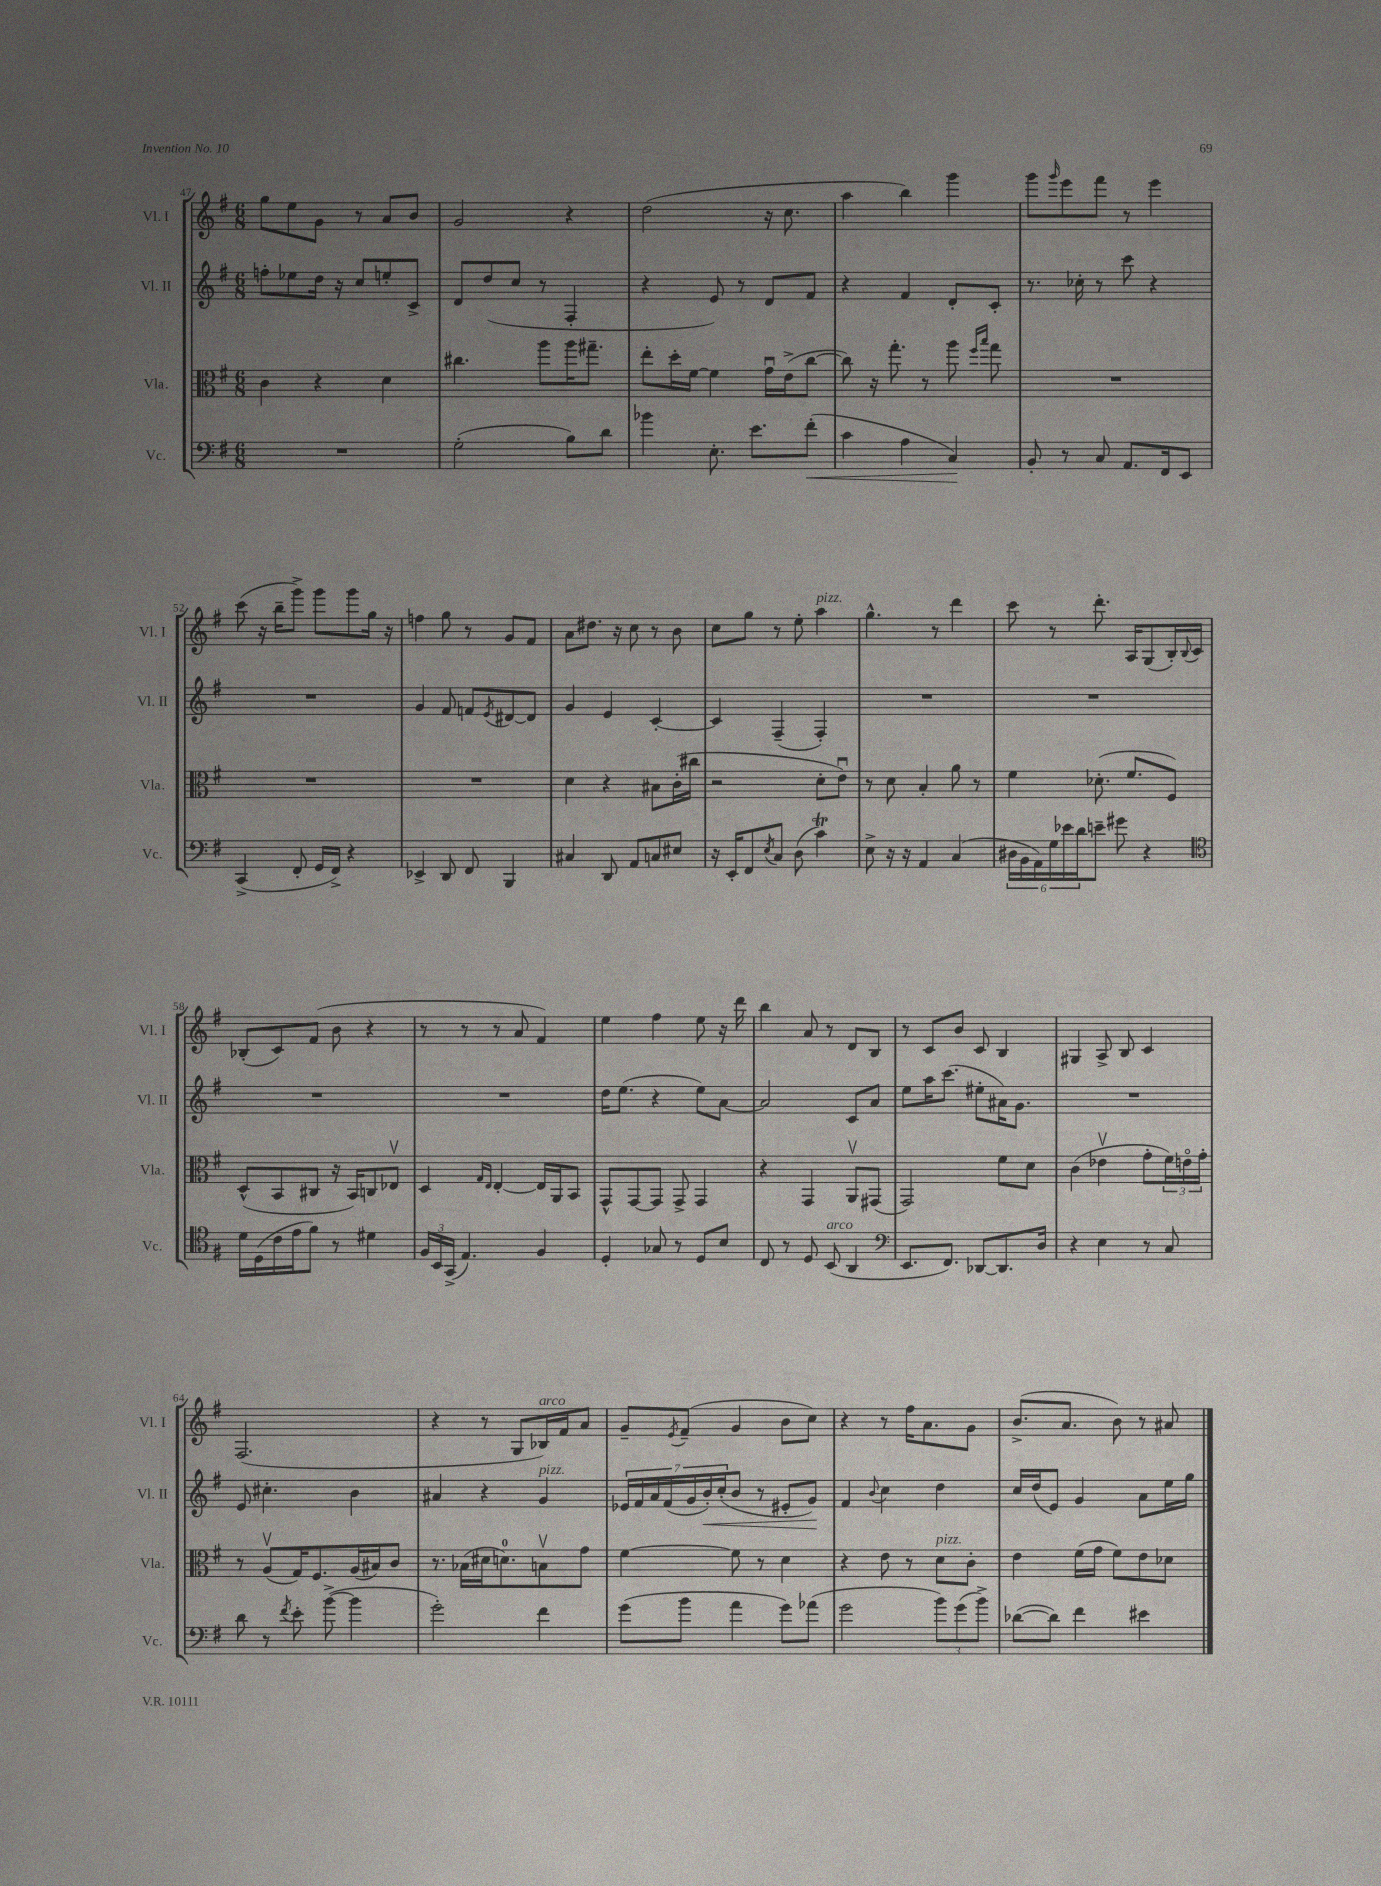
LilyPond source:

<<
\new StaffGroup <<
\new Staff = "s0" \with { instrumentName = "Vl. I" shortInstrumentName = "Vl. I" } {
    \clef treble \key g \major \numericTimeSignature \time 6/8
    g''8 e''8 g'8 r8 a'8 b'8 |
    g'2 r4 |
    d''2( r16 c''8. |
    a''4 b''4) g'''4 |
    g'''8 \grace { g'''16 } e'''8 fis'''8 r8 e'''4 |
    c'''8( r16 b''16-- g'''8->) g'''8 g'''8 g''16 r16 |
    f''4 g''8 r8 g'8 fis'8 |
    a'8 dis''8. r16 c''8 r8 b'8 |
    c''8 g''8 r8 e''8-. a''4^\markup { \italic "pizz." } |
    g''4.-^ r8 d'''4 |
    c'''8 r8 d'''8.-. a16 g8( b16-.) \appoggiatura { b8 } c'16 |
    bes8-.( c'8) fis'8( b'8 r4 |
    r8 r8 r8 a'8 fis'4) |
    e''4 fis''4 e''8 r16 d'''16 |
    b''4 a'8 r8 d'8 b8 |
    r8 c'8 b'8 c'8 b4 |
    gis4 a8-> b8 c'4 |
    fis2.( |
    r4 r8 g8 bes16^\markup { \italic "arco" }) fis'16 a'8 |
    g'8-- \acciaccatura { e'8 } fis'8--( g'4 b'8 c''8) |
    r4 r8 fis''16 a'8. g'8 |
    b'8.->( a'8. b'8) r8 ais'8 \bar "|." |
}
\new Staff = "s1" \with { instrumentName = "Vl. II" shortInstrumentName = "Vl. II" } {
    \clef treble \key g \major \numericTimeSignature \time 6/8
    f''8-. ees''8 d''16 r16 c''8 e''8-. c'8-> |
    d'8 d''8( c''8 r8 fis4-. |
    r4 e'8) r8 d'8 fis'8 |
    r4 fis'4 d'8-. c'8-. |
    r8. ces''16-. r8 c'''8 r4 |
    R2. |
    g'4 fis'8 f'8 \acciaccatura { e'8 } dis'8~ dis'8 |
    g'4 e'4 c'4~-. |
    c'4 fis4--( fis4-.) |
    R2. |
    R2. |
    R2. |
    R2. |
    d''16 e''8.( r4 e''8) a'8~ |
    a'2 c'8 a'8 |
    e''8 a''16 c'''8.( eis''8-. ais'16) g'8. |
    R2. |
    e'8 cis''4.-. b'4 |
    ais'4 r4 g'4^\markup { \italic "pizz." } |
    \tuplet 7/4 { ees'16 fis'16 a'16 fis'16( g'16 b'16-.\<) c''16-.( } b'8 r8 eis'8-. g'8\!) |
    fis'4 \appoggiatura { b'8 } c''4 d''4 |
    c''16 d''16( e'8) g'4 a'8 e''16 g''16 \bar "|." |
}
\new Staff = "s2" \with { instrumentName = "Vla." shortInstrumentName = "Vla." } {
    \clef alto \key g \major \numericTimeSignature \time 6/8
    c'4 r4 d'4 |
    cis''4. a''8 a''16 gis''8.-- |
    e''8-. d''16-. fis'16~ fis'4 g'16\downbow e'16->( c''8~ |
    c''8) r16 g''8.-. r8 a''8 \grace { fis''16 b''16 } g''8 |
    R2. |
    R2. |
    R2. |
    d'4 r4 bis8 c'16-.( cis''16 |
    r2 d'8-. e'8\downbow) |
    r8 d'8 b4-. a'8 r8 |
    fis'4 des'8.-.( fis'8. fis8) |
    d8-^( b,8 cis8 r16 b,16) c8 ees8\upbow |
    d4 \grace { g16 e16 } e4~-. e16 a,16 b,8 |
    g,8-^ g,8~ g,8 g,8-> g,4 |
    r4 g,4 a,8\upbow gis,8( |
    g,2) fis'8 d'8 |
    c'4( ees'4\upbow g'8-. \tuplet 3/2 { fis'16) e'16\flageolet g'16-. } |
    r8 a8\upbow( g16) fis8. a16( bis16) c'8 |
    r8. bes16( dis'16 d'8.-0) b8\upbow g'8 |
    fis'4~ fis'8 r8 d'4 |
    r4 e'8 r8 d'8^\markup { \italic "pizz." } c'8-. |
    e'4 fis'16( g'16 fis'8) e'8 des'8 \bar "|." |
}
\new Staff = "s3" \with { instrumentName = "Vc." shortInstrumentName = "Vc." } {
    \clef bass \key g \major \numericTimeSignature \time 6/8
    R2. |
    g2-.( b8) d'8 |
    bes'4 e8.-. e'8. fis'8-.\<( |
    c'4 a4 c4\!) |
    b,8-. r8 c8 a,8. fis,16 e,8 |
    c,4->( fis,8-. g,16 fis,16->) r4 |
    ees,4-> d,8 fis,8 b,,4 |
    cis4 d,8 a,8 c8 eis8 |
    r16 e,16-. fis,8 \acciaccatura { e8 } c8 d8( c'4\trill) |
    e8-> r16 r16 a,4 c4( |
    \tuplet 6/4 { dis16 b,16 a,16) g16 ees'16 d'16 } e'8-- gis'8 r4 |
    \clef tenor d'16 d16( c'16 e'16 fis'8) r8 dis'4 |
    \tuplet 3/2 { fis16 b,16 g,16->( } e4.) fis4 |
    d4-. ges8 r8 d8 b8 |
    c8 r8 d8 b,8^\markup { \italic "arco" }( a,4 |
    \clef bass e,8. fis,8.) des,8~ des,8. d16 |
    r4 e4 r8 c8 |
    d'8 r8 \acciaccatura { fis'8 } e'8-. b'8~->( b'4 |
    g'2-.) fis'4 |
    g'8( b'8 a'4 g'8) aes'8( |
    g'2 \tuplet 3/2 { b'8) g'8( b'8->) } |
    des'8~( des'8) fis'4 eis'4 \bar "|." |
}
>>
>>
\layout { \context { \Score currentBarNumber = #47 } }
